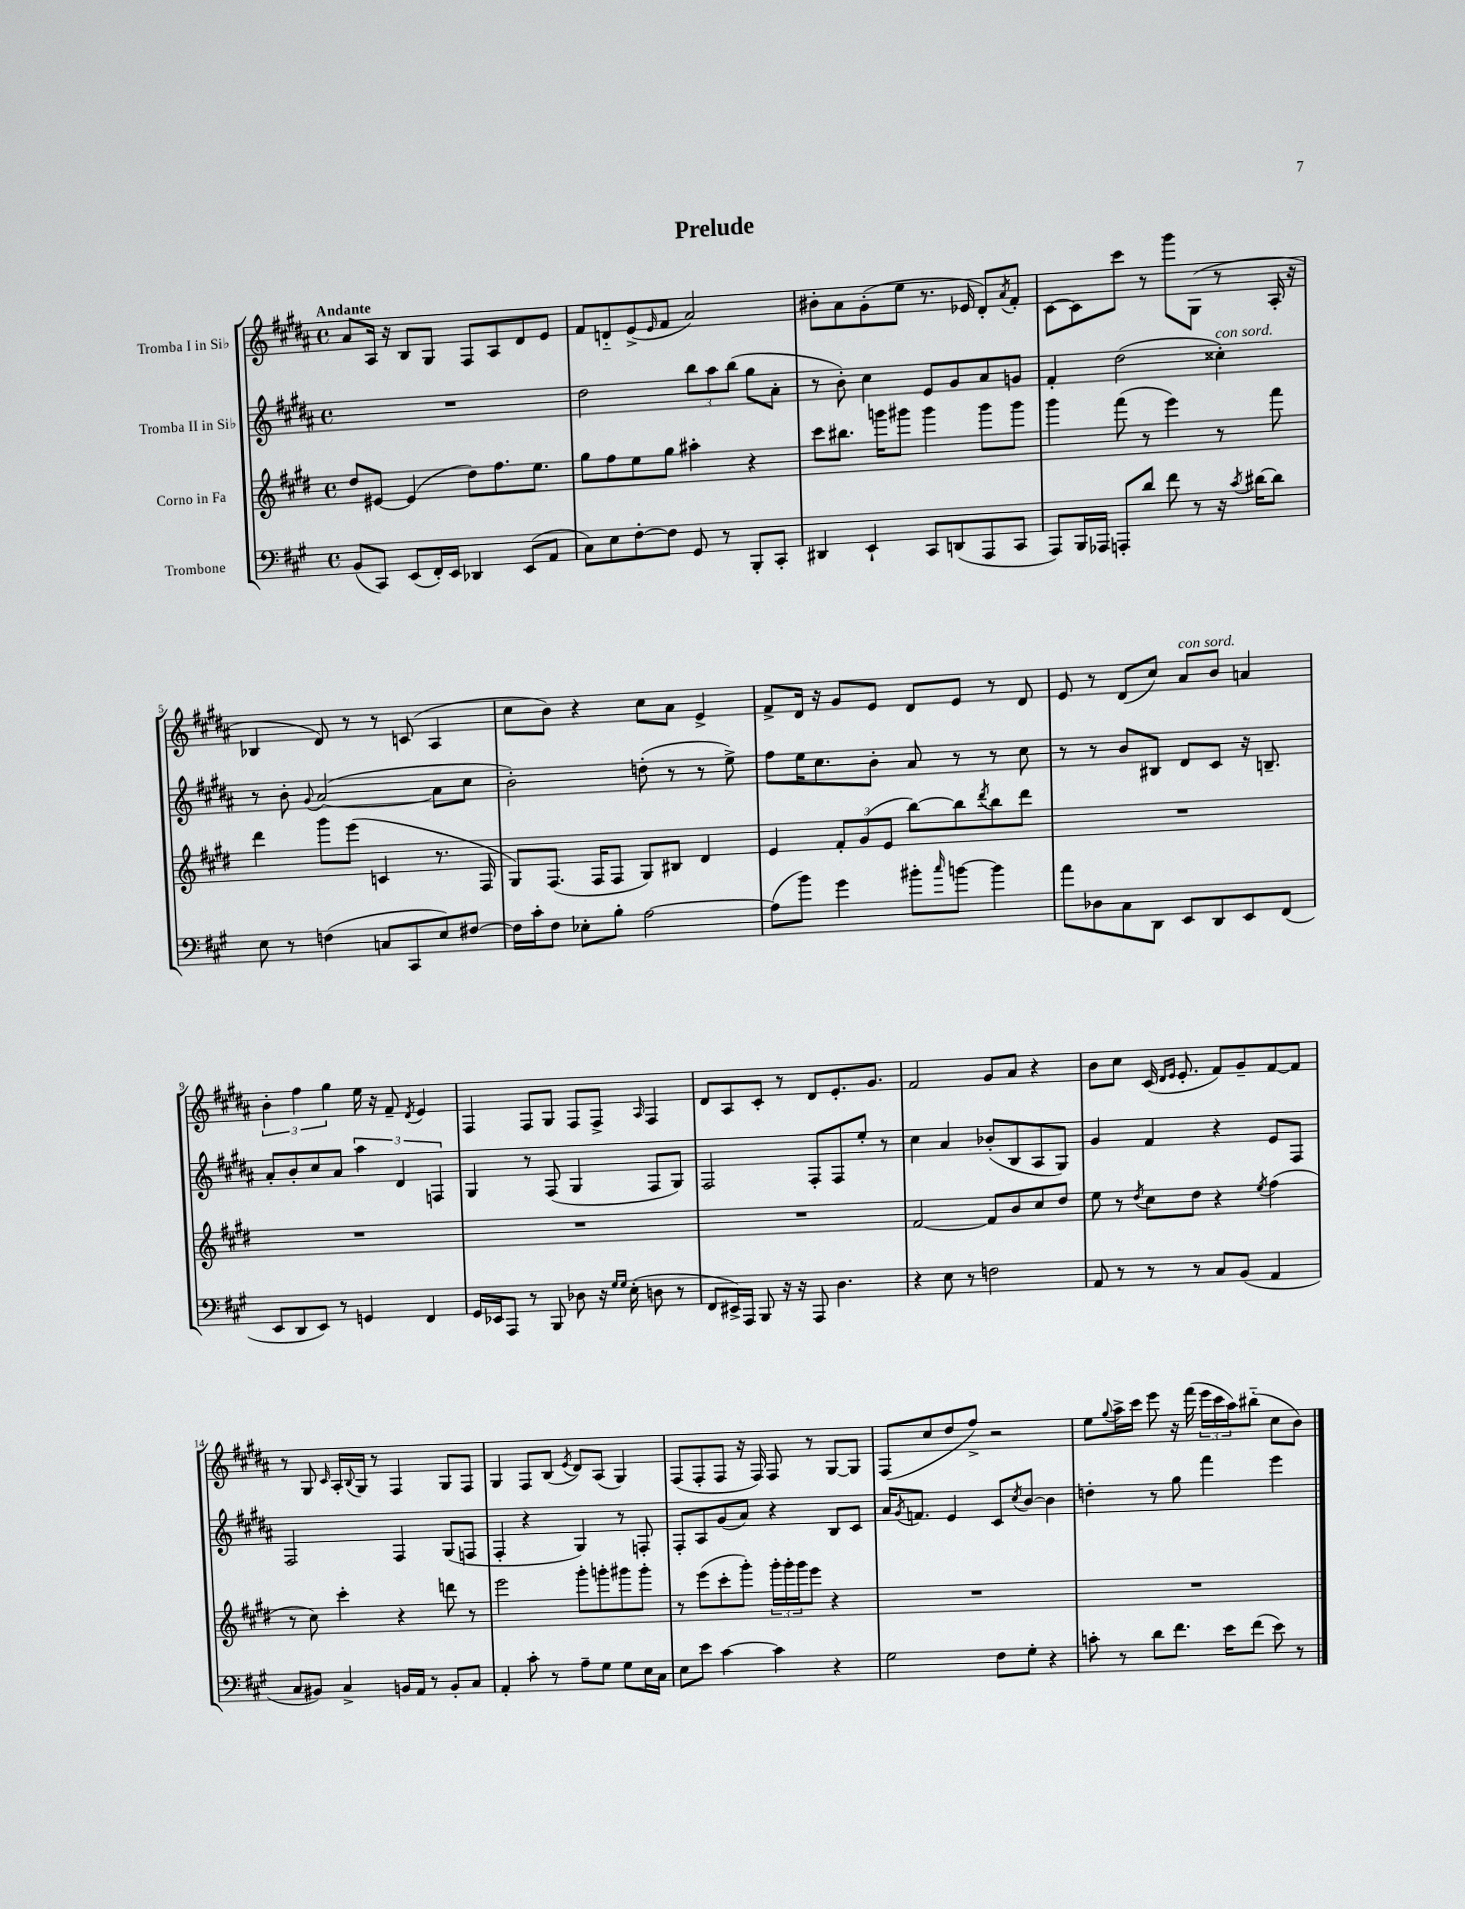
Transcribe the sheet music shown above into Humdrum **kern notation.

**kern	**kern	**kern	**kern
*staff4	*staff3	*staff2	*staff1
*clefF4	*clefG2	*clefG2	*clefG2
*k[f#c#g#]	*k[f#c#g#d#]	*k[f#c#g#d#a#]	*k[f#c#g#d#a#]
*M4/4	*M4/4	*M4/4	*M4/4
*met(c)	*met(c)	*met(c)	*met(c)
(8BB	8dd#	1r	8a#
8CC#)	[8e#	.	16A#
.	.	.	16r
(8EE	(4e#]	.	8B
16FF#')	.	.	8G#
16EE	.	.	.
4DD-	8dd#)	.	8F#
.	8.ff#	.	8A#
(8EE	.	.	8d#
.	8.ee	.	.
8AA	.	.	8e
=	=	=	=
8C#)	8gg#	2dd#	8f#
8E	8ff#	.	8d'~
[8F#'	8ee	.	(8e^
.	.	.	16qqe
8F#]	8gg#	.	8f#
8GG#	4aa#'	12bb	2a#)
.	.	12aa#	.
8r	.	.	.
.	.	(12bb	.
8BBB'	4r	8gg#	.
8CC#'	.	8a#'	.
=	=	=	=
4DD#	8ccc#	8r	8b#'
.	8.bb#	8b')	8a#
4EE`	.	4cc#	(8g#'
.	16ggg	.	.
.	8ggg#	.	8ee
8CC#	4ggg#	8e	8.r
(8DD	.	8g#	.
.	.	.	16e-
8AAA	8ggg#	8a#	8d#')
.	.	.	8qa#
8CC#	8ggg#	8g	8f#'
=	=	=	=
8AAA)	4ggg#	4f#'	[8c#
16BBB	.	.	8c#]
16AAA-	.	.	.
8AAA'	(8fff#	(2dd#	8ccc#
8d	8r	.	8r
8f#	4eee)	.	8ggg#
8r	.	.	(8G#
16r	8r	4cc##')	8r
8qc#	.	.	.
[16d#	.	.	.
8d#]	8fff#	.	16A#'
.	.	.	16r
=	=	=	=
8E	4ddd#	8r	4B-
8r	.	8b'	.
.	.	8qqg#	.
(4F	8ggg#	([2a#	8d#)
.	(8eee	.	8r
8C	4c	.	8r
8CC#	.	.	(8c
8E)	8.r	8a#]	4A#
[8F#	.	8cc#	.
.	16F#	.	.
=	=	=	=
16F#]	8G#)	2b')	8cc#
16c#'	.	.	.
8F#	(8.F#	.	8b)
8E-'	.	.	4r
.	16F#	.	.
8B'	8F#	.	.
[2A	8G#)	(8dd'	8cc#
.	8B#	8r	8a#
.	4d#	8r	4e^
.	.	8ee^)	.
=	=	=	=
(8A]	4e	8ff#	8f#^
8b)	.	16ee	16d#
.	.	8.cc#	16r
4g#	12f#'	.	8g#
.	(12g#	.	.
.	.	8b'	8e
.	12e	.	.
8b#'	[8bb)	8a#	8d#
16qqcc#	.	.	.
[8b	8bb]	8r	8e
.	8qddd#	.	.
4b]	8bb	8r	8r
.	8ddd#	8cc#	8d#
=	=	=	=
8a	1r	8r	8e
8D-	.	8r	8r
8C#	.	8b	(8d#
8DD	.	8B#	8cc#)
8EE	.	8d#	8a#
8DD	.	8c#	8b
8EE	.	16r	4a
.	.	8.B~	.
(8FF#	.	.	.
=	=	=	=
8EE	1r	8a#'	6b'
8DD	.	8b'	.
.	.	.	6ff#
8EE)	.	8cc#	.
.	.	.	6gg#
8r	.	8a#	.
4GG	.	6aa#	16ee
.	.	.	16r
.	.	.	8f#~
.	.	6d#	.
.	.	.	8qd#
4FF#	.	.	4e
.	.	6F	.
=	=	=	=
16GG#	1r	4G#	4F#
16EE-	.	.	.
8AAA	.	.	.
8r	.	8r	8F#
8BBB	.	(8F#	8G#
8D-	.	4G#	8F#
16r	.	.	8F#^
16qqG#	.	.	.
16qqG#	.	.	.
(16E'	.	.	.
.	.	.	16qqA#
8D	.	8F#	4F#
8r	.	8G#)	.
=	=	=	=
8FF#	1r	2F#	8d#
16EE#^)	.	.	8A#
16AAA	.	.	.
8BBB	.	.	8c#'
16r	.	.	8r
16r	.	.	.
8AAA	.	8F#'	8d#
4.D	.	8F#	8.e'
.	.	8ee'	.
.	.	.	8.g#
.	.	8r	.
=	=	=	=
4r	[2f#	4cc#	2f#
8E	.	4a#	.
8r	.	.	.
2F	8f#]	(8b-'	8g#
.	8b	8B	8a#
.	8cc#	8A#	4r
.	8dd#	8G#)	.
=	=	=	=
8AA	8ee	4g#	8b
8r	8r	.	8cc#
.	8qdd#	.	.
8r	8cc#	4f#	(16c#
.	.	.	16qqd#
.	.	.	16qqe
.	.	.	8.e'
8r	8dd#	.	.
8C#	4r	4r	8f#)
(8BB	.	.	8g#~
.	8qee	.	.
4AA	(4ff#	8e	[8f#
.	.	8F#	8f#]
=	=	=	=
8C#	8r	2F#	8r
8BB#)	8cc#)	.	8G#
.	.	.	16qqc#
4C#^	4ccc#'	.	16A#'
.	.	.	8qqB
.	.	.	16G#
.	.	.	8r
16BB	4r	4F#	4F#
16AA	.	.	.
8r	.	.	.
8BB'	8ddd	(8G#	8G#
8C#	8r	8F	8F#
=	=	=	=
4AA'	2eee	4F#'	4G#
8c#'	.	4r	8F#
8r	.	.	(8B
.	.	.	8qe
8A~	8ggg#'	4G#)	8d#)
8G#	8ggg'	.	(8A#
8G#	8ggg#	8r	4G#)
16E	8ggg#'	8F'	.
16C#	.	.	.
=	=	=	=
8E	8r	8F#'	(8F#
8e	(8eee	8A#	8F#'
[4c#	8ccc#'	(8g#	8F#
.	8ggg#')	8a#)	16r
.	.	.	16F#)
4c#]	24ggg#'	4r	8F#
.	24ggg#'	.	.
.	24ggg#	.	.
.	8eee	.	8r
4r	4r	8B	[8G#
.	.	8c#	8G#]
=	=	=	=
2G#	1r	16a#	(8F#
.	.	8qg#	.
.	.	8.f	.
.	.	.	8cc#
.	.	4e	8dd#
.	.	.	8ff#^)
8F#	.	8c#	2r
.	.	8qcc#	.
8G#'	.	[8b	.
4r	.	4b]	.
=	=	=	=
8c'	1r	4dd'	8ee
.	.	.	8qqgg#
8r	.	.	16aa#^
.	.	.	16ccc#
8d	.	8r	8eee
8.f#	.	8gg#	16r
.	.	.	(16fff#
.	.	4fff#	24eee
.	.	.	24ccc#
16e	.	.	.
.	.	.	24aa#)
(8f#	.	.	(8bb#'~
8e)	.	4eee	8cc#
8r	.	.	8b)
==	==	==	==
*-	*-	*-	*-
